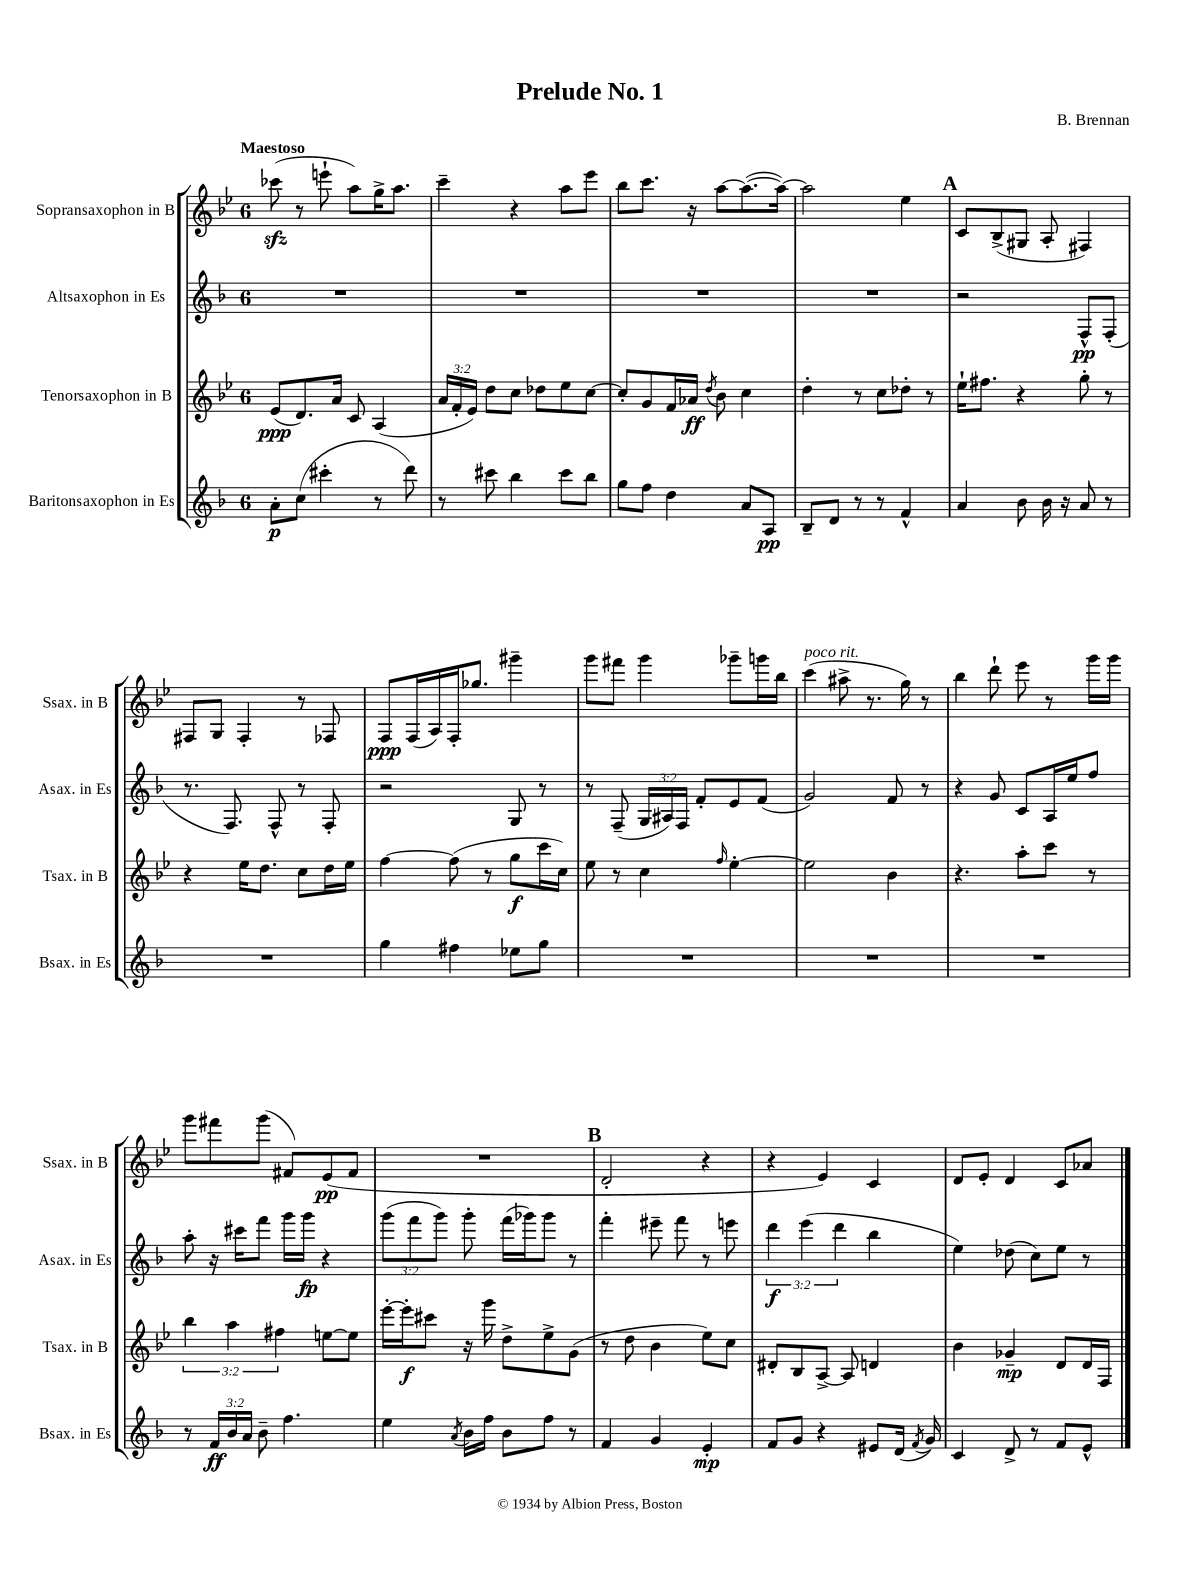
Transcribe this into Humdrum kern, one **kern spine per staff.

**kern	**kern	**kern	**kern
*staff4	*staff3	*staff2	*staff1
*clefG2	*clefG2	*clefG2	*clefG2
*k[b-]	*k[b-e-]	*k[b-]	*k[b-e-]
*M6/8	*M6/8	*M6/8	*M6/8
8a'	(8e-	2.r	(8ccc-
(8cc	8.d)	.	8r
4ccc#'	.	.	8eee`
.	16a	.	.
.	8c	.	8aa)
8r	(4A	.	16gg^
.	.	.	8.aa
8ddd)	.	.	.
=	=	=	=
8r	24a	2.r	4ccc~
.	24f'	.	.
.	24e-)	.	.
8ccc#	8dd	.	.
4bb-	8cc	.	4r
.	8dd-	.	.
8ccc#	8ee-	.	8aa
8bb-	[8cc	.	8eee-
=	=	=	=
8gg	8cc']	2.r	8bb-
8ff	8g	.	8.ccc
4dd	16f	.	.
.	16a-	.	16r
.	8qdd	.	.
.	8b-	.	[8aa
8a	4cc	.	(8.aa_
8A	.	.	.
.	.	.	16aa_)
=	=	=	=
8B-~	4dd'	2.r	2aa]
8d	.	.	.
8r	8r	.	.
8r	8cc	.	.
4f^^	8dd-'	.	4ee-
.	8r	.	.
=	=	=	=
4a	16ee-`	2r	8c
.	8.ff#	.	.
.	.	.	(8B-^
8b-	4r	.	8G#
16b-	.	.	8A'
16r	.	.	.
8a	8gg'	8F^^	4F#)
8r	8r	(8F'	.
=	=	=	=
2.r	4r	8.r	8F#
.	.	.	8G
.	.	8.F)	.
.	16ee-	.	4F#'
.	8.dd	.	.
.	.	8F^^	.
.	8cc	8r	8r
.	16dd	8F'	8F-
.	16ee-	.	.
=	=	=	=
4gg	[4ff	2r	8F
.	.	.	(16F
.	.	.	16A)
4ff#	(8ff]	.	16F'
.	.	.	8.gg-
.	8r	.	.
8ee-	8gg	8G	4ggg#~
8gg	16ccc	8r	.
.	16cc)	.	.
=	=	=	=
2.r	8ee-	8r	8ggg
.	8r	(8F~	8fff#
.	4cc	24G	4ggg
.	.	24A#)	.
.	.	24F	.
.	.	8f'	.
.	16qqff	.	.
.	[4ee-'	8e	8ggg-~
.	.	(8f	16ggg
.	.	.	16bb-
=	=	=	=
2.r	2ee-]	2g)	(4ccc
.	.	.	8aa#^
.	.	.	8.r
.	4b-	8f	.
.	.	.	16gg)
.	.	8r	8r
=	=	=	=
2.r	4.r	4r	4bb-
.	.	8g	8ddd`
.	8aa'	8c	8eee-
.	8ccc	16A	8r
.	.	16ee	.
.	8r	8ff	16ggg
.	.	.	16ggg
=	=	=	=
8r	6bb-	8aa'	8ggg
24f	.	16r	8fff#
24b-	6aa	.	.
.	.	16ccc#	.
24a	.	.	.
8b-~	.	8fff	(8ggg
.	6ff#	.	.
4.ff	.	16ggg	8f#)
.	.	16ggg	.
.	[8ee	4r	(8e-
.	8ee]	.	8f#
=	=	=	=
4ee	[16eee-'	(12ggg	2.r
.	16eee-']	.	.
.	.	12fff	.
.	8ccc#	.	.
.	.	12ggg)	.
8qa	.	.	.
16b-	16r	8ggg'	.
16ff	16ggg	.	.
8b-	8dd^	(16fff	.
.	.	16ggg-)	.
8ff	8ee-^	8ggg-	.
8r	(8g	8r	.
=	=	=	=
4f	8r	4fff'	2d'
.	8dd	.	.
4g	4b-	8eee#~	.
.	.	8fff	.
4e'	8ee-)	8r	4r
.	8cc	8eee	.
=	=	=	=
8f	8d#'	6ddd	4r
8g	8B-	.	.
.	.	(6eee	.
4r	[8A^	.	4e-)
.	.	6ddd	.
.	8A]	.	.
8e#	4d	4bb-	4c
(16d	.	.	.
8qf	.	.	.
16g)	.	.	.
=	=	=	=
4c	4b-	4ee)	8d
.	.	.	8e-'
8d^	4g-~	(8dd-	4d
8r	.	8cc)	.
8f	8d	8ee	8c
8e^^	16d	8r	8a-
.	16F	.	.
==	==	==	==
*-	*-	*-	*-
